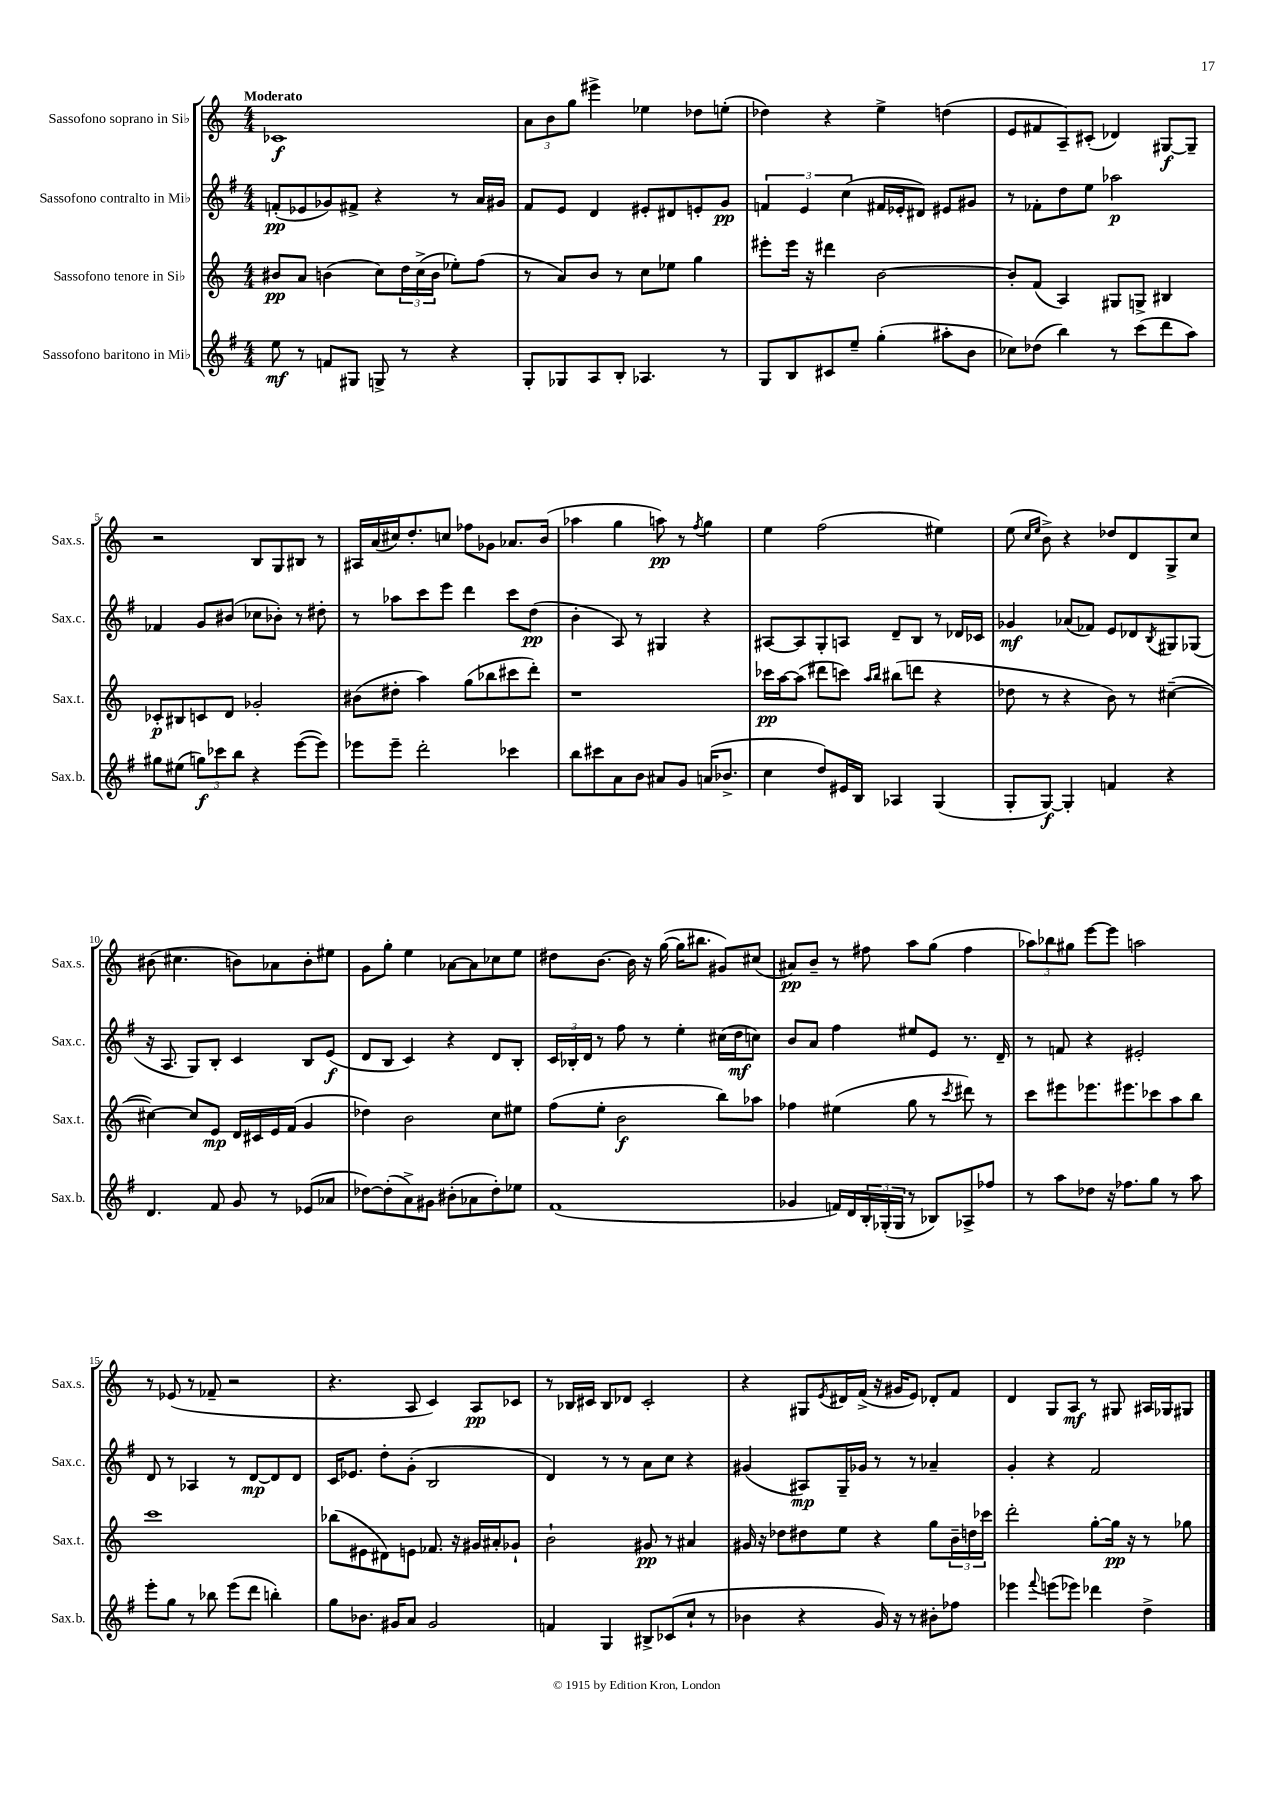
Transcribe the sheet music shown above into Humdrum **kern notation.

**kern	**kern	**kern	**kern
*staff4	*staff3	*staff2	*staff1
*clefG2	*clefG2	*clefG2	*clefG2
*k[f#]	*k[]	*k[f#]	*k[]
*M4/4	*M4/4	*M4/4	*M4/4
8ee\	8b#/L	(8f'/L	1c-
8r	8a/J	8e-/	.
8f/L	(4b\	8g-/)	.
8G#/J	.	8f#^/J	.
8G^/	8cc\L)	4r	.
8r	24dd\L	.	.
.	(24cc^\	.	.
.	24b\JJ	.	.
4r	8ee-'\L)	8r	.
.	(8ff\J	16a/LL	.
.	.	16g#/JJ	.
=	=	=	=
8G'/L	8r	8f#/L	12a\L
.	.	.	12b\
8G-/	8a/L)	8e/J	.
.	.	.	12gg\J
8A/	8b/J	4d/	4eee#^\
8B'/J	8r	.	.
4.A-/	8cc\L	8e#'/L	4ee-\
.	8ee-\J	8d#/	.
.	4gg\	8e'/	8dd-\L
8r	.	8g/J	(8ee'\J
=	=	=	=
8G/L	8eee#'\L	6f/	4dd-\)
8B/	16eee#\Jk	.	.
.	.	6e/	.
.	16r	.	.
8c#/	4ddd#\	.	4r
.	.	(6cc\	.
8ee~/J	.	.	.
(4gg'\	[2b\	16f#/LL	4ee^\
.	.	16e-'/J	.
.	.	8d#/J)	.
8aa#'\L	.	8e#/L	(4dd\
8b\J	.	8g#/J	.
=	=	=	=
8cc-\L)	8b'/]L	8r	8e/L
(8dd-\J	(8f/J	8f-'\L	8f#/
4bb\)	4A/)	8dd\	8A~/)
.	.	8ee\J	(8c#'/J
8r	8G#/L	2aa-\	4d-/)
(8ccc\L	8G^/J	.	.
8ddd\	4B#/	.	[8G#/L
8aa\J)	.	.	8G#~/]J
=	=	=	=
8gg#\L	8c-'/L	4f-/	2r
(8ee#\J	8B#/	.	.
12gg\L)	8c/	8g/L	.
12ccc-\	.	.	.
.	8d/J	(8b#/J	.
12bb\J	.	.	.
4r	2g-'/	8cc-\L	8B/L
.	.	8b-'\J)	8G/
([8eee\L	.	8r	8B#/J
8eee\]J)	.	8dd#'\	8r
=	=	=	=
8eee-\L	(8b#\L	8r	16A#/LL
.	.	.	(16a/
8eee-~\J	8dd#'\J	8aa-\L	16cc#/J)
.	.	.	8.dd'/
2ddd'\	4aa\)	8ccc\	.
.	.	8eee\J	8cc/J
.	(8gg\L	4ddd\	8ff-\L
.	8bb-\	.	8g-\J
4ccc-\	8ccc#\	8ccc\L	8.a-/L
.	8ddd'\J)	(8dd\J	.
.	.	.	(16b/Jk
=	=	=	=
8bb\L	1r	4b'\	4aa-\
8ccc#\	.	.	.
8a\	.	8A/)	4gg\
8b\J	.	8r	.
8a#/L	.	4G#/	8aa\)
8g/J	.	.	8r
.	.	.	8qff/
(16a/LK	.	4r	4gg\
8.b-^/J	.	.	.
=	=	=	=
4cc\	16ccc-\LL	[8A#/L	4ee\
.	[16aa\J	.	.
.	(8aa\]J	8A#/]	.
8dd/L)	8ddd#\L	8G'/	(2ff\
16e#/L	8ccc\J)	8A/J	.
16B/JJ	.	.	.
.	16qqaa/LL	.	.
.	16qqbb/JJ	.	.
4A-/	(8bb#\L	8d~/L	.
.	8ddd\J	8B/J	.
(4G/	4r	8r	4ee#\)
.	.	16d-/LL	.
.	.	16c-/JJ	.
=	=	=	=
8G'/L	8dd-\	4g-/	(8ee\
.	.	.	16qqcc/LL
.	.	.	16qqee/JJ
[8G/J)	8r	.	8b^\)
4G'/]	4r	(8a-/L	4r
.	.	8f-/J)	.
4f/	8b\)	8e/L	8dd-/L
.	8r	8d-/	8d/
.	.	8qB/	.
4r	([4cc#~\	8G#/	8G^/
.	.	(8G-/J	8cc/J
=	=	=	=
4.d/	4cc#\_)	16r	(8b#\
.	.	8.A/	.
.	.	.	4.cc#\
.	8cc#/]L	8G/L)	.
8f#/	8e/J	8B'/J	.
8g/	16d/LL	4c/	8b\L)
.	16c#/	.	.
8r	16e/	.	8a-\
.	(16f/JJ	.	.
(8e-/L	4g/	8B/L	8b'\
8a-/J	.	(8e/J	8ee#\J
=	=	=	=
[8dd-\L)	4dd-\)	8d/L	8g\L
(8dd-'\]	.	8B/J	8gg'\J
8a^\)	2b\	4c/)	4ee\
8g#\J	.	.	.
(8b#'\L	.	4r	[8a-\L
8a-\	.	.	8a-\]
8dd-'\)	8cc\L	8d/L	8cc-\
8ee-\J	8ee#\J	8B'/J	8ee\J
=	=	=	=
(1f#	(8ff\L	24c/LL	8dd#\L
.	.	24B-'/	.
.	.	24d/JJ	.
.	8ee'\J	8r	[8.b\J
.	2b\	8ff#\	.
.	.	.	16b\]
.	.	8r	16r
.	.	.	([16gg\
.	.	4ee'\	16gg\]LK
.	.	.	8.bb#\J
.	8bb\L)	(16cc#\LL	8g#/L)
.	.	16dd\J	.
.	8aa-\J	8cc\J)	(8cc#/J
=	=	=	=
4g-/	4ff-\	8b/L	8a#/L)
.	.	8a/J	8b~/J
16f/LL)	(4ee#\	4ff#\	8r
16d/	.	.	.
24B'/	.	.	8ff#\
(24G-'/	.	.	.
24G-/JJ	.	.	.
8r	8gg\	8ee#/L	8aa\L
8B-/L)	8r	8e/J	(8gg\J
.	8qccc/	.	.
8A-^/	8ddd#\)	8.r	4ff#\
8ff-/J	8r	.	.
.	.	16d~/	.
=	=	=	=
8r	8ccc\L	8r	12aa-\L)
.	.	.	12bb-\
8aa\L	8eee#\	8f/	.
.	.	.	12gg#\J
8dd-\J	8.eee-\	4r	[8eee\L
16r	.	.	8eee\]J
8.ff-\L	8.eee#\	.	.
.	.	2e#'/	2aa\
8gg\J	8ccc-\	.	.
8r	8aa\	.	.
8aa\	8bb\J	.	.
=	=	=	=
8eee'\L	1ccc	8d/	8r
8gg\J	.	8r	(8e-/
8r	.	4A-/	8r
8bb-\	.	.	8f-~/
(8eee\L	.	8r	2r
8ddd\J	.	[8d/L	.
4bb'\)	.	8d/]	.
.	.	8d/J	.
=	=	=	=
8gg\L	(8bb-\L	16c/LK	4.r
.	.	8.e-/J	.
8.b-\J	8e#\	.	.
.	8d#\)	8dd'\L	.
16g#/LK	.	.	.
8a/J	8e\J	(8g'\J	8A/
2g#/	8.f-/	2B/	4c/)
.	16r	.	.
.	16g#/LL	.	8A/L
.	16a#'/J	.	.
.	8g-`/J	.	8c-/J
=	=	=	=
4f/	2b`\	4d/)	8r
.	.	.	16B-/LL
.	.	.	16c#/JJ
4G/	.	8r	8B-/L
.	.	8r	8d-/J
8B#^/L	8g#/	8a\L	2c#'/
(8c-/	8r	8cc\J	.
8cc`/J	4a#/	4r	.
8r	.	.	.
=	=	=	=
4b-\	16g#/	(4g#/	4r
.	16r	.	.
.	8dd-\L	.	.
4r	8dd#\	8A#/L)	8G#/L
.	.	.	8qe/
.	8ee\J	16G~/L	16d#/L
.	.	16g-/JJ	(16f^/JJ
16g/)	4r	8r	16r
16r	.	.	16g#/LK
8r	.	8r	8e/J)
8b#'\L	8gg\L	4a-~/	8d-'/L
8ff-\J	24b~\L	.	8f/J
.	24dd\	.	.
.	24ccc-\JJ	.	.
=	=	=	=
4eee-\	2ddd'\	4g'/	4d/
8qqfff#/	.	.	.
(8eee\L	.	4r	8G/L
8eee-\J)	.	.	8A/J
4ddd-\	[8gg'\L	2f#/	8r
.	16gg\]Jk	.	8G#/
.	16r	.	.
4dd^\	8r	.	16A#/LL
.	.	.	16G-/J
.	8gg-\	.	8G#/J
==	==	==	==
*-	*-	*-	*-
